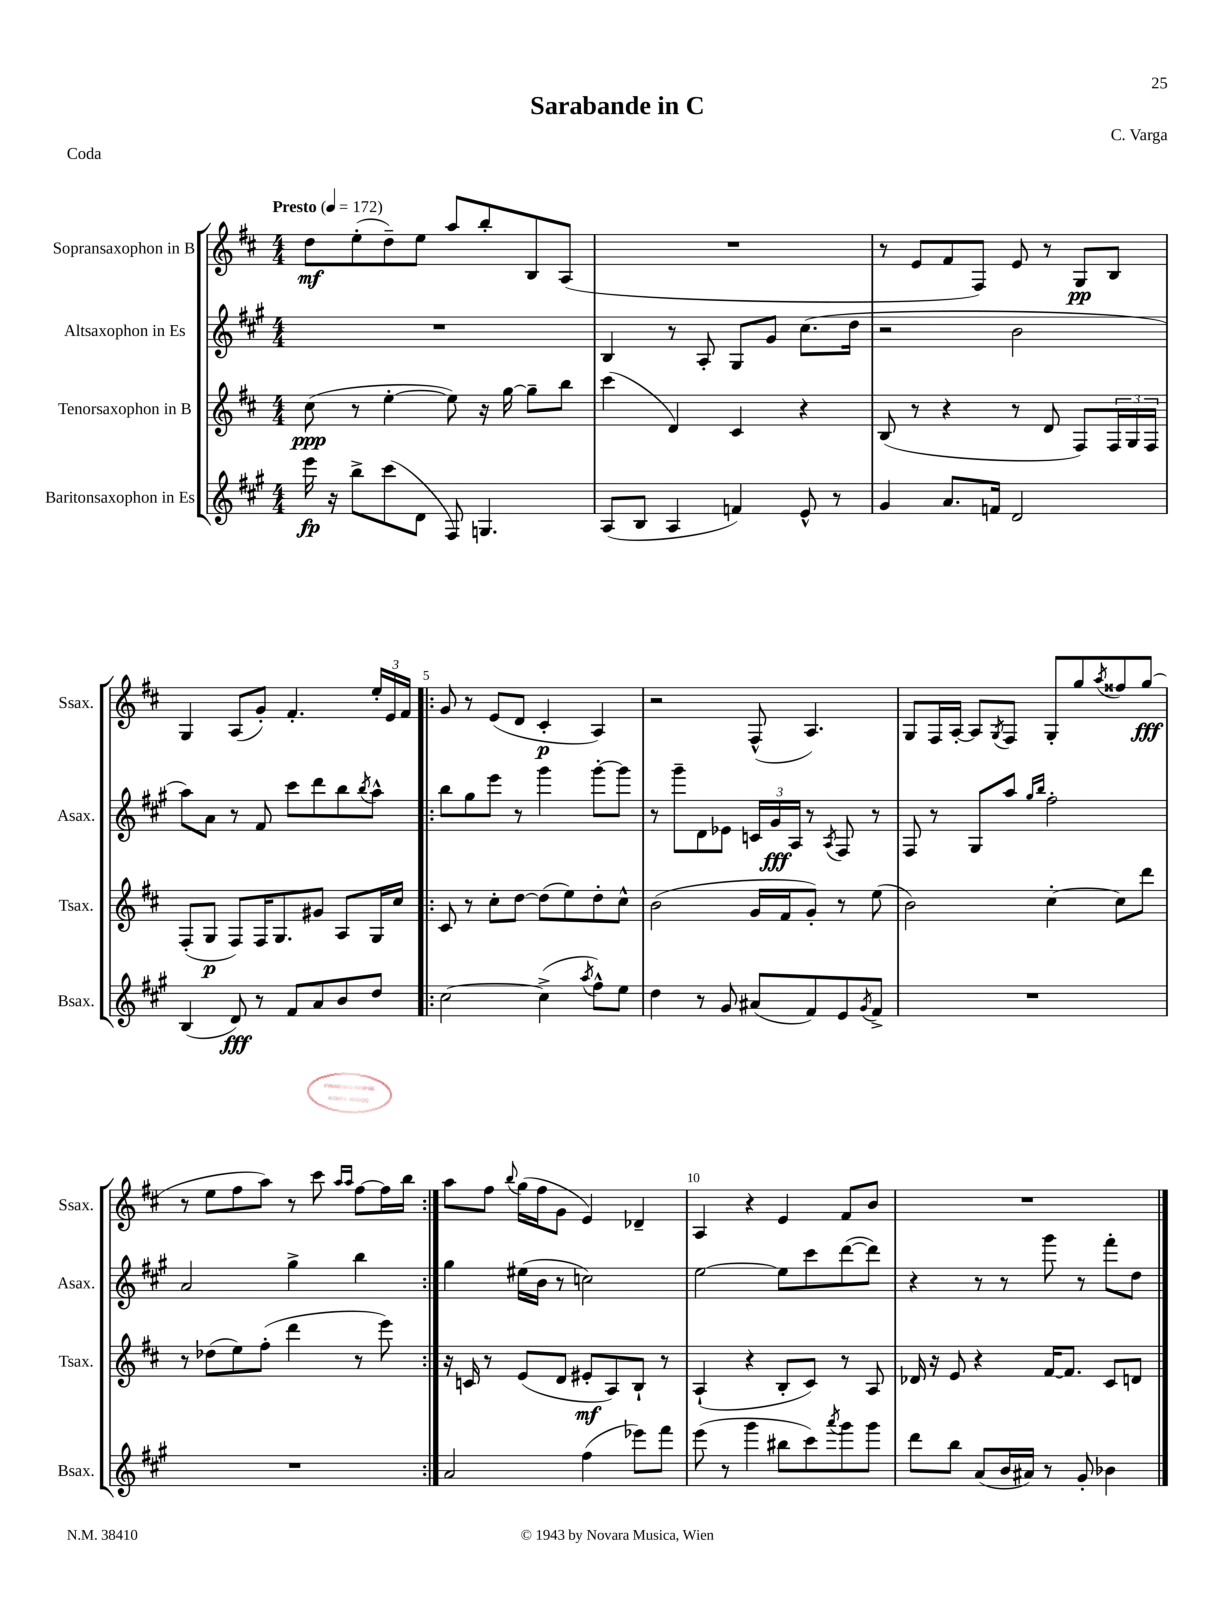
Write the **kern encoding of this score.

**kern	**kern	**kern	**kern
*staff4	*staff3	*staff2	*staff1
*clefG2	*clefG2	*clefG2	*clefG2
*k[f#c#g#]	*k[f#c#]	*k[f#c#g#]	*k[f#c#]
*M4/4	*M4/4	*M4/4	*M4/4
*MM172	*MM172	*MM172	*MM172
16eee	(8cc#	1r	8dd
16r	.	.	.
8bb^	8r	.	(8ee'
(8ccc#	[4ee'	.	8dd~)
8d	.	.	8ee
8F#)	8ee])	.	8aa
4.G	16r	.	8bb'
.	[16gg	.	.
.	8gg~]	.	8B
.	8bb	.	(8A
=	=	=	=
(8A	(4ccc#	4B	1r
8B	.	.	.
4A	4d)	8r	.
.	.	8A'	.
4f)	4c#	8G#	.
.	.	8g#	.
8e^^	4r	(8.cc#	.
8r	.	.	.
.	.	16dd	.
=	=	=	=
4g#	(8B	2r	8r
.	8r	.	8e
8.a	4r	.	8f#
.	.	.	8F#)
16f	.	.	.
2d	8r	2b	8e
.	8d	.	8r
.	8F#)	.	8G
.	24F#	.	8B
.	24G	.	.
.	24F#	.	.
=	=	=	=
(4B	(8F#'	8aa)	4G
.	8G	8a	.
8d)	8F#)	8r	(8A
8r	16F#	8f#	8g')
.	8.G	.	.
8f#	.	8ccc#	4.f#'
8a	8g#	8ddd	.
8b	8A	8bb	.
.	.	8qbb	.
8dd	16G	8aa^^	24ee'
.	.	.	24e
.	16cc#	.	.
.	.	.	24f#
=!|:	=!|:	=!|:	=!|:
[2cc#	8c#	8bb	8g
.	8r	8gg#	8r
.	8cc#'	8eee	(8e
.	[8dd	8r	8d
(4cc#^]	(8dd]	4ggg#	4c#'
.	8ee)	.	.
8qaa	.	.	.
8ff#^^)	8dd'	[8ggg#'	4A)
8ee	8cc#^^	8ggg#]	.
=	=	=	=
4dd	(2b	8r	2r
.	.	8ggg#~	.
8r	.	8d	.
8g#	.	8e-	.
(8a#	16g	24c	(8F#^^
.	.	24g#	.
.	16f#	.	.
.	.	24A	.
8f#)	8g')	8r	4.A)
.	.	8qA	.
8e	8r	8F#	.
8qg#	.	.	.
8f#^	(8ee	8r	.
=	=	=	=
1r	2b)	8F#	8G
.	.	8r	16F#
.	.	.	[16A'
.	.	8G#	8A]
.	.	.	8qG
.	.	8aa	8F#
.	.	16qqgg#	.
.	.	16qqbb	.
.	[4cc#'	2ff#'	8G'
.	.	.	8gg
.	.	.	8qaa
.	8cc#]	.	8ff##
.	8ddd	.	(8gg
=	=	=	=
1r	8r	2a	8r
.	(8dd-	.	8ee
.	8ee)	.	8ff#
.	(8ff#'	.	8aa)
.	4ddd	4gg#^	8r
.	.	.	8ccc#
.	.	.	16qqaa
.	.	.	16qqaa
.	8r	4bb	[8ff#
.	8eee)	.	16ff#]
.	.	.	16bb
=:|!	=:|!	=:|!	=:|!
2a	16r	4gg#	8aa
.	16c	.	.
.	8r	.	8ff#
.	.	.	8qqbb
.	(8e	(16ee#	(16gg
.	.	16b	16ff#
.	8d	8r	8g
(4ff#	8e#'	2cc)	4e)
.	8A)	.	.
8eee-)	8B`	.	4d-~
8fff#	8r	.	.
=	=	=	=
(8eee	(4A`	[2ee	4A
8r	.	.	.
4ggg#	4r	.	4r
8bb#	8B'	8ee]	4e
8ccc#)	8c#)	8ccc#	.
8qaaa	.	.	.
8ggg#	8r	([8ddd	8f#
8ggg#	8A	8ddd])	8b
=	=	=	=
8ddd	16d-	4r	1r
.	16r	.	.
8bb	8e	.	.
(8a	4r	8r	.
16b	.	8r	.
16a#)	.	.	.
8r	[16f#	8ggg#	.
.	8.f#]	.	.
8g#'	.	8r	.
4b-	8c#	8fff#'	.
.	8d	8dd	.
==	==	==	==
*-	*-	*-	*-
